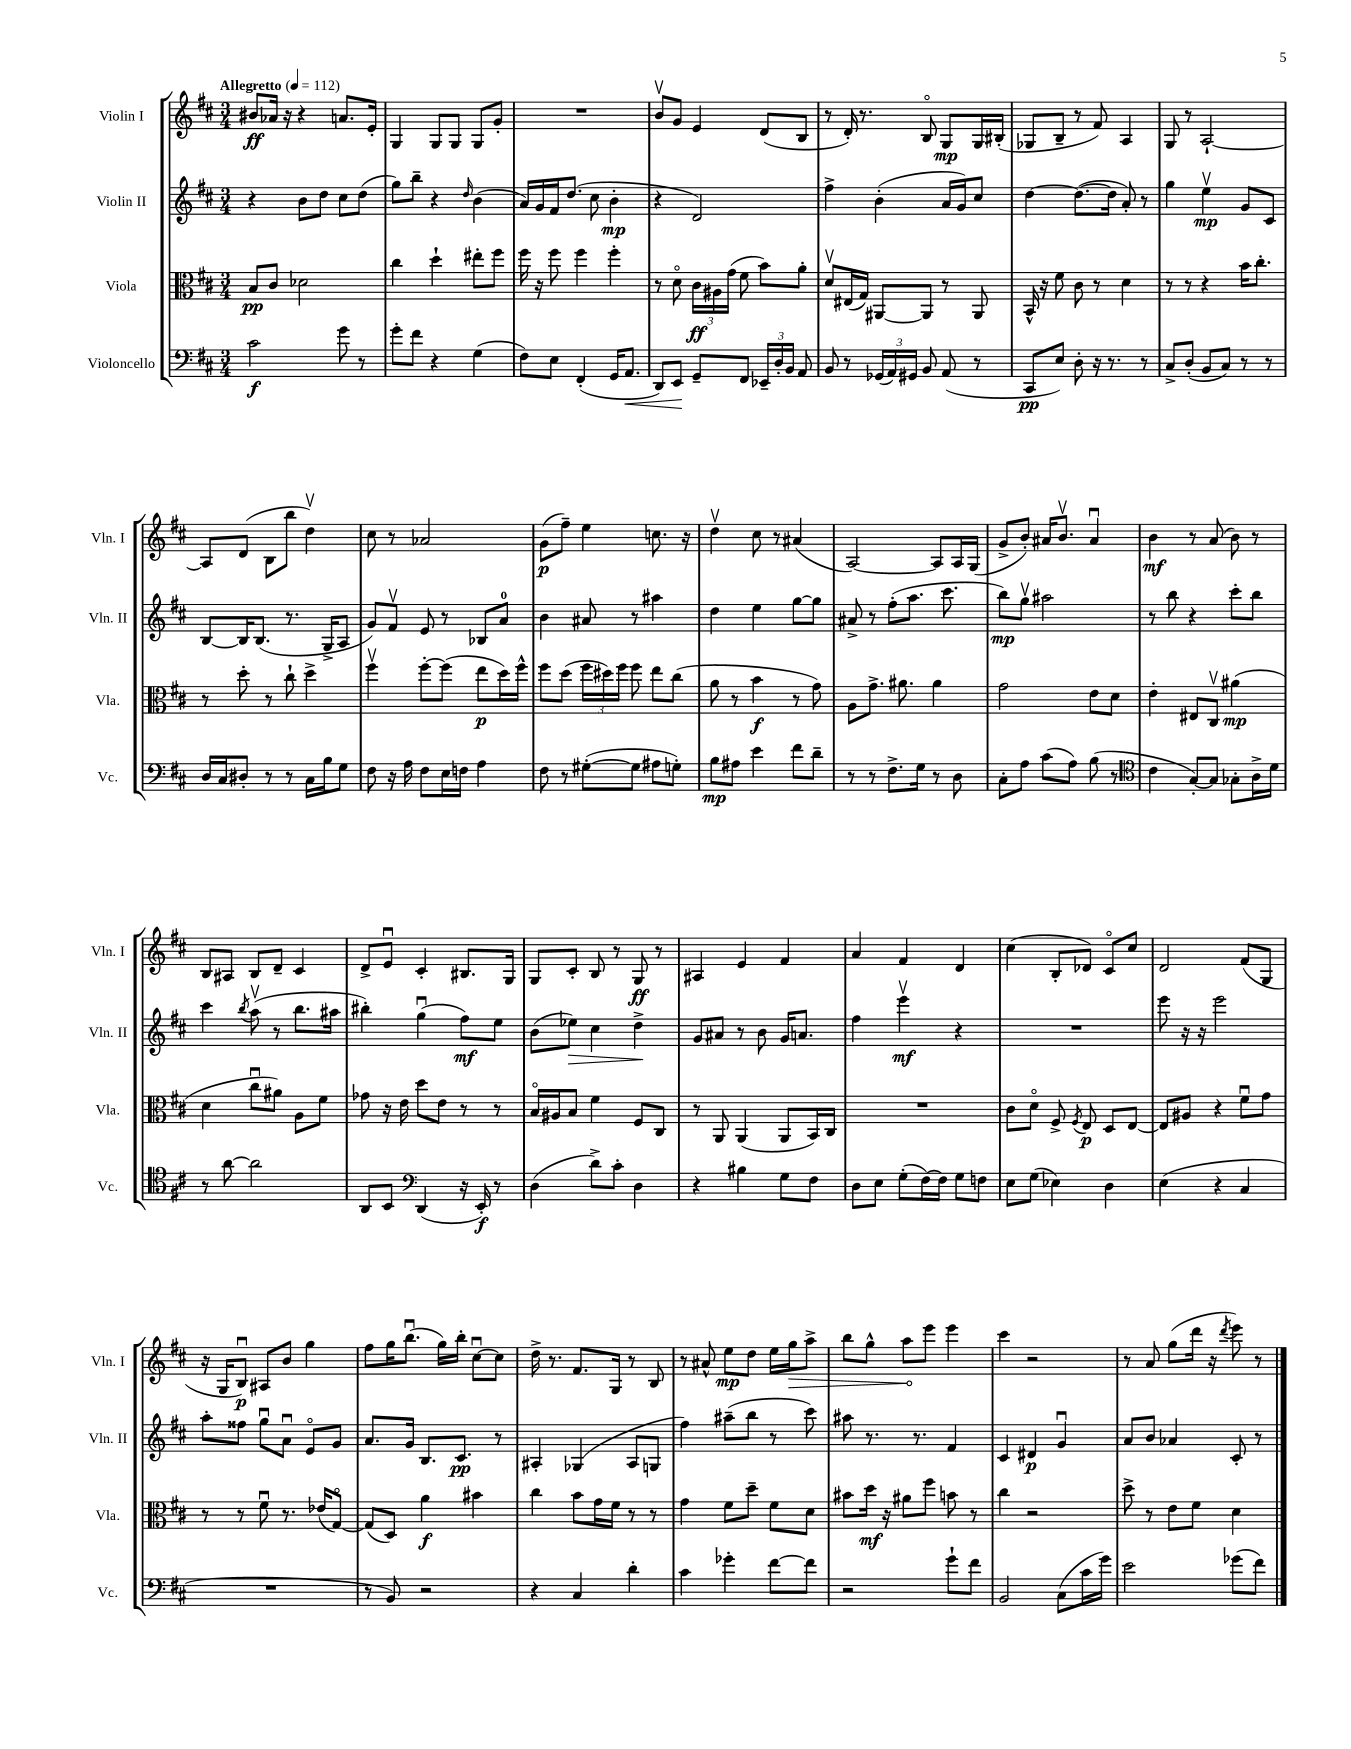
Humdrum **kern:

**kern	**kern	**kern	**kern
*staff4	*staff3	*staff2	*staff1
*clefF4	*clefC3	*clefG2	*clefG2
*k[f#c#]	*k[f#c#]	*k[f#c#]	*k[f#c#]
*M3/4	*M3/4	*M3/4	*M3/4
*MM112	*MM112	*MM112	*MM112
2c#	8B	4r	8b#
.	8c#	.	16a-
.	.	.	16r
.	2d-	8b	4r
.	.	8dd	.
8g	.	8cc#	8.a
8r	.	(8dd	.
.	.	.	16e'
=	=	=	=
8g'	4cc#	8gg)	4G
8f#	.	8bb~	.
4r	4dd`	4r	8G
.	.	.	8G
.	.	16qqdd	.
(4G	8ee#'	(4b	8G
.	8ff#	.	8g'
=	=	=	=
8F#)	16ff#	16a)	2.r
.	16r	16g	.
8E	8ff#	16f#	.
.	.	(8.dd	.
(4FF#'	4ff#	.	.
.	.	8cc#	.
16GG	4ff#'	4b'	.
8.AA	.	.	.
=	=	=	=
8DD)	8r	4r	8bv
8EE	8do	.	8g
8GG~	24c#	2d)	4e
.	24A#	.	.
.	(24g	.	.
8FF#	8f#	.	.
24EE-~	8b)	.	(8d
24D'	.	.	.
24BB	.	.	.
8AA	8a'	.	8B
=	=	=	=
8BB	8dv	4ff#^	8r
8r	(16E#	.	16d')
.	16G)	.	8.r
(24GG-	[8AA#	(4b'	.
24AA)	.	.	.
24GG#	.	.	.
8BB	8AA#]	.	8Bo
(8AA	8r	16a	8G
.	.	16g)	.
8r	8AA#	8cc#	16G
.	.	.	(16B#'
=	=	=	=
8CC#	16BB^^	[4dd	8G-
.	16r	.	.
8E)	8f#	.	8B~
8D'	8c#	(8.dd_	8r
16r	8r	.	8f#)
8.r	.	16dd]	.
.	4d	8a')	4A
8r	.	8r	.
=	=	=	=
8C#^	8r	4gg	8G
(8D'	8r	.	8r
8BB	4r	4eev	[2A`
8C#)	.	.	.
8r	16b	8g	.
.	8.cc#'	.	.
8r	.	8c#	.
=	=	=	=
16D	8r	[8B	8A]
16C#	.	.	.
8D#'	8dd'	16B]	(8d
.	.	(8.B	.
8r	8r	.	8B
8r	8cc#`	8.r	8bb
16C#	4dd^	.	4ddv)
16B	.	16G^	.
8G	.	8A	.
=	=	=	=
8F#	4ff#v	8g)	8cc#
16r	.	8f#v	8r
16A	.	.	.
8F#	[8ff#'	8e	2a-
16E	(8ff#]	8r	.
16F	.	.	.
4A	8ee	8B-	.
.	16dd)	8a	.
.	16ff#^^	.	.
=	=	=	=
8F#	8ff#	4b	(8g
8r	(8dd	.	8ff#~)
([8G#'	24ff#	8a#	4ee
.	24dd#)	.	.
.	24ff#	.	.
8G#]	8ff#	8r	.
8A#	8ee	4aa#	8.cc
8G')	(8cc#	.	.
.	.	.	16r
=	=	=	=
8B	8a	4dd	4ddv
8A#	8r	.	.
4e	4b	4ee	8cc#
.	.	.	8r
8f#	8r	[8gg	(4a#
8d~	8g)	8gg]	.
=	=	=	=
8r	8A	8a#^	[2A)
8r	8.g^	8r	.
8.F#^	.	(8ff#'	.
.	8.a#	.	.
.	.	8.aa	.
16G	.	.	.
8r	4a#	.	8A]
.	.	8.ccc#	.
8D	.	.	16A
.	.	.	(16G
=	=	=	=
8C#'	2g	8bb)	8g^
8A	.	8ggv	8b')
(8c#	.	2aa#	16a#
.	.	.	8.bv
8A)	.	.	.
(8B	8e	.	4a#u
8r	8d	.	.
=	=	=	=
*clefC4	*	*	*
4c#	4e'	8r	4b
.	.	8bb	.
[8G')	8E#	4r	8r
8G]	8C#v	.	(8a
8G-'	(4a#	8ccc#'	8b)
16A^	.	8bb	8r
16d	.	.	.
=	=	=	=
8r	4d	4ccc#	8B
[8a	.	.	8A#
.	.	8qbb	.
2a]	8cc#u	(8aav	8B
.	8a#)	8r	8d~
.	8A	8.bb	4c#
.	8f#	.	.
.	.	16aa#	.
=	=	=	=
8AA	8g-	4bb#')	8d^
8BB	16r	.	8eu
.	16e	.	.
*clefF4	*	*	*
(4DD	8dd	(4ggu	4c#'
.	8e	.	.
16r	8r	8ff#)	8.B#
16EE')	.	.	.
8r	8r	8ee	.
.	.	.	16G
=	=	=	=
(4D	16Bo	(8b	8G
.	16A#	.	.
.	8B	8ee-)	8c#'
8d^)	4f#	4cc#	8B
8c#'	.	.	8r
4D	8F#	4dd^	8G
.	8C#	.	8r
=	=	=	=
4r	8r	8g	4A#
.	8AA	8a#	.
4B#	(4AA	8r	4e
.	.	8b	.
8G	8AA	16g	4f#
.	.	8.a	.
8F#	16BB)	.	.
.	16C#	.	.
=	=	=	=
8D	2.r	4ff#	4a
8E	.	.	.
(8G'	.	4eeev	4f#
[16F#)	.	.	.
16F#]	.	.	.
8G	.	4r	4d
8F	.	.	.
=	=	=	=
8E	8c#	2.r	(4cc#
(8G	8do	.	.
4E-)	8F#^	.	8B'
.	8qF#	.	.
.	8E	.	8d-)
4D	8D	.	8c#o
.	[8E	.	8cc#
=	=	=	=
(4E	8E]	8eee	2d
.	8A#	16r	.
.	.	16r	.
4r	4r	2eee	.
4C#	8f#u	.	(8f#
.	8g	.	8G
=	=	=	=
2.r	8r	8aa'	16r
.	.	.	16G
.	8r	8ff##	8Bu)
.	8f#u	8ggu	8A#
.	8.r	8au	8b
.	.	8eo	4gg
.	(16e-	.	.
.	[8Go)	8g	.
=	=	=	=
8r	(8G]	8.a	8ff#
8BB)	8D)	.	16gg
.	.	16g	(8.bbu
2r	4a	8.B	.
.	.	.	16gg)
.	.	8.c#	16bb'
.	4b#	.	[8cc#u
.	.	8r	8cc#]
=	=	=	=
4r	4cc#	4A#'	16dd^
.	.	.	8.r
4C#	8b	(4G-	8.f#
.	16g	.	.
.	16f#	.	16G
4d'	8r	8A#	8r
.	8r	8G	8B
=	=	=	=
4c#	4g	4ff#)	8r
.	.	.	8a#^^
4g-'	8f#	(8aa#~	8ee
.	8dd~	8bb	8dd
[8f#	8f#	8r	16ee
.	.	.	16gg
8f#]	8d	8ccc#)	8aa^
=	=	=	=
2r	8b#	8aa#	8bb
.	16dd	8.r	8gg^^
.	16r	.	.
.	8a#	.	8aa
.	.	8.r	.
.	8ff#	.	8eee
8g`	8b	4f#	4eee
8f#	8r	.	.
=	=	=	=
2BB	4cc#	4c#	4ccc#
.	2r	4d#	2r
(8C#	.	4gu	.
16c#	.	.	.
16g)	.	.	.
=	=	=	=
2e	8dd^	8a	8r
.	8r	8b	8a
.	8e	4a-	(8gg
.	8f#	.	16ddd
.	.	.	16r
.	.	.	8qddd
(8g-	4d	8c#'	8eee)
8f#)	.	8r	8r
==	==	==	==
*-	*-	*-	*-
